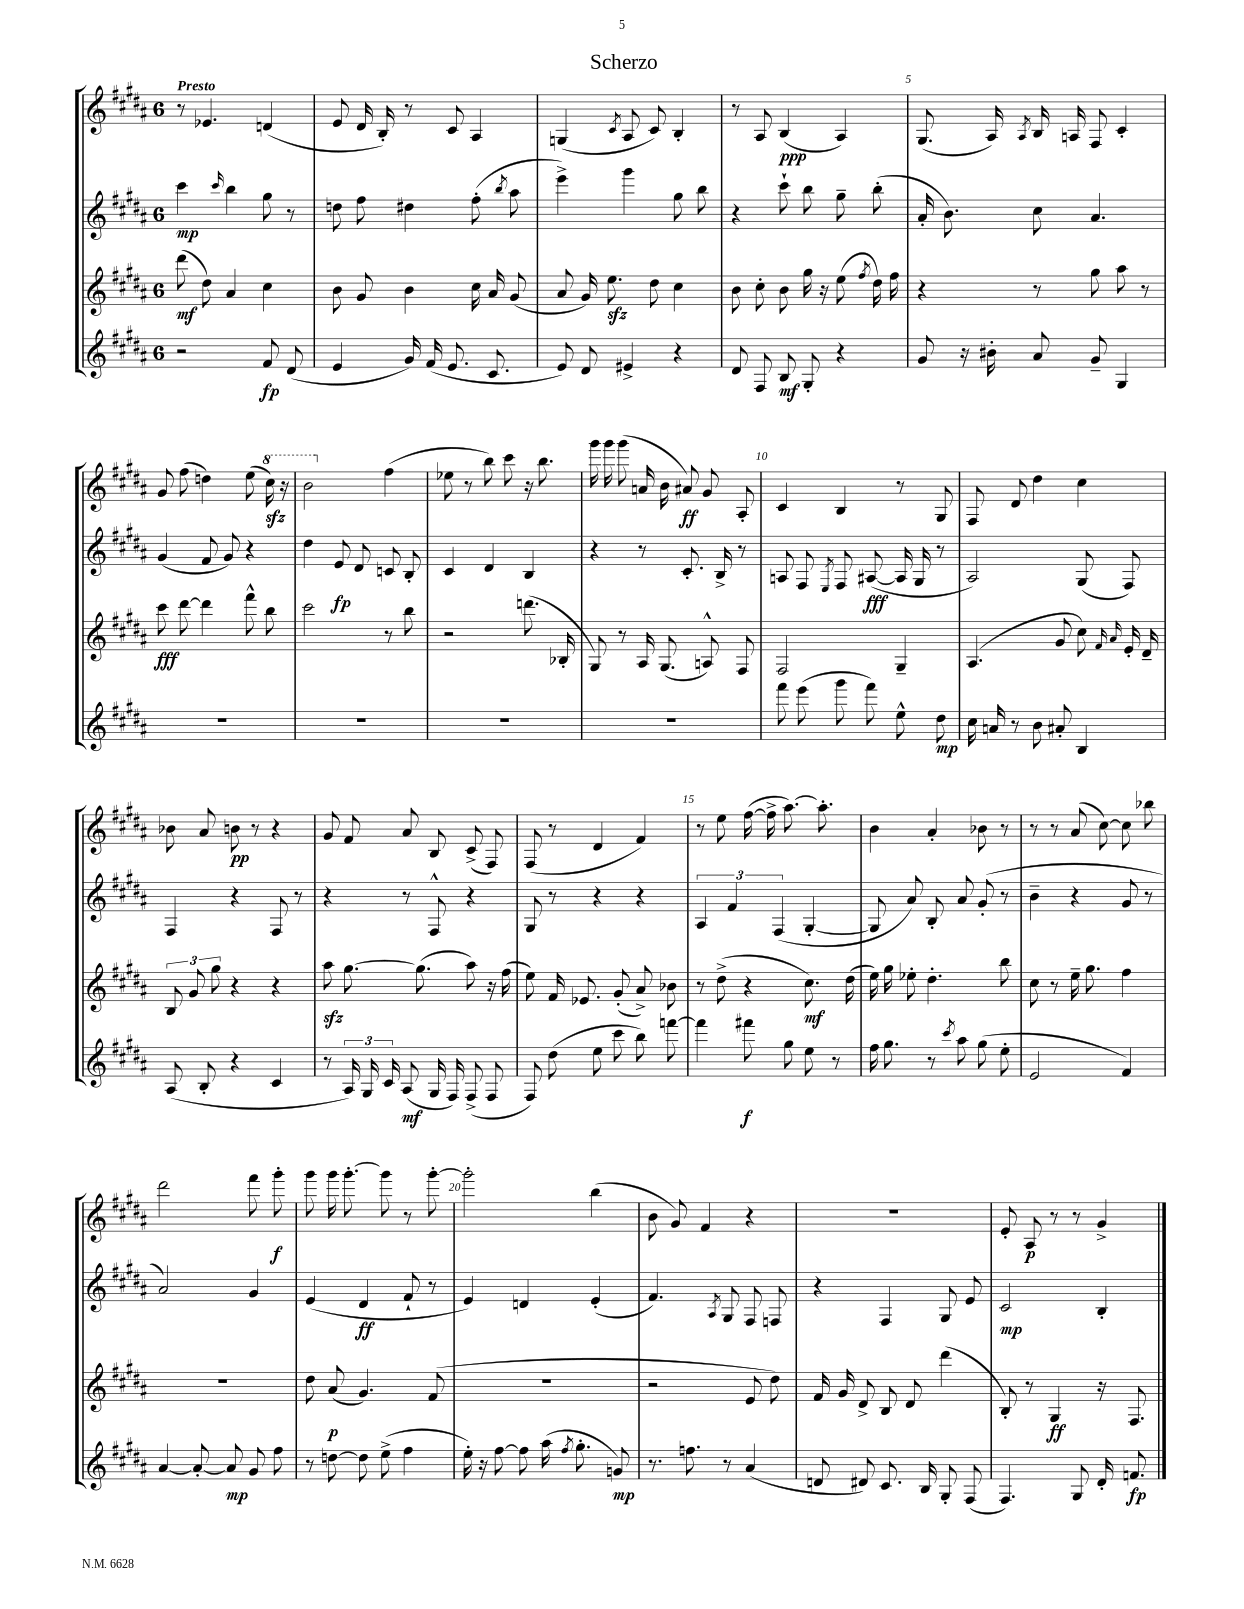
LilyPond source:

\header { title = "Scherzo" }
<<
\new StaffGroup <<
\new Staff = "s0" {
    \clef treble \key b \major \once \override Staff.TimeSignature.style = #'single-digit \time 6/8 \tempo "Presto"
    \autoBeamOff r8 ees'4. d'4( |
    e'8 dis'16 b16-.) r8 cis'8 ais4 |
    g4( \acciaccatura { cis'8 } ais8 cis'8) b4-. |
    r8 ais8 b4\ppp( ais4) |
    gis8.( ais16) \acciaccatura { ais8 } b16 a16 fis8 cis'4-. |
    gis'8 fis''8( d''4) e''8( \ottava #1 cis'''16\sfz) r16 |
    b''2 \ottava #0 fis''4( |
    ees''8 r8 b''8) cis'''8 r16 b''8. |
    gis'''16 gis'''16 gis'''8( a'16 b'16 ais'8\ff) gis'8 ais8-. |
    cis'4 b4 r8 gis8 |
    fis8 dis'8 dis''4 cis''4 |
    bes'8 ais'8 b'8\pp r8 r4 |
    gis'8 fis'8 ais'8 b8 cis'8->( fis8) |
    fis8( r8 dis'4 fis'4) |
    r8 e''8 fis''16~( fis''16-> ais''8.~) ais''8.-. |
    b'4 ais'4-. bes'8 r8 |
    r8 r8 ais'8( cis''8~) cis''8 bes''8 |
    dis'''2 fis'''8 gis'''8-.\f |
    gis'''8 gis'''16 gis'''8.~-. gis'''8 r8 gis'''8~-. |
    gis'''2-. b''4( |
    b'8 gis'8) fis'4 r4 |
    R2. |
    e'8-. ais8\p r8 r8 gis'4-> \bar "|." |
}
\new Staff = "s1" {
    \clef treble \key b \major \once \override Staff.TimeSignature.style = #'single-digit \time 6/8
    \autoBeamOff cis'''4\mp \grace { cis'''16 } b''4 gis''8 r8 |
    d''8 fis''8 dis''4 fis''8-.( \acciaccatura { b''8 } ais''8 |
    e'''4->) gis'''4 gis''8 b''8 |
    r4 cis'''8-! b''8 gis''8-- b''8-.( |
    ais'16-. b'8.) cis''8 ais'4. |
    gis'4( fis'8 gis'8) r4 |
    dis''4 e'8\fp dis'8 c'8 b8-. |
    cis'4 dis'4 b4 |
    r4 r8 cis'8.-. b16-> r8 |
    a8 fis8 \acciaccatura { e8 } fis8 ais8~\fff( ais16 gis16 r8 |
    ais2) gis8( fis8) |
    fis4 r4 fis8 r8 |
    r4 r8 fis8-^ r4 |
    gis8 r8 r4 r4 |
    \tuplet 3/2 { ais4 fis'4 fis4( } gis4~-. |
    gis8 ais'8) b8-. ais'8 gis'8-.( r8 |
    b'4-- r4 gis'8 r8 |
    ais'2) gis'4 |
    e'4( dis'4\ff fis'8-! r8 |
    e'4) d'4 e'4-.( |
    fis'4.) \acciaccatura { ais8 } gis8 fis8 f8 |
    r4 fis4 gis8 e'8 |
    cis'2\mp b4-. \bar "|." |
}
\new Staff = "s2" {
    \clef treble \key b \major \once \override Staff.TimeSignature.style = #'single-digit \time 6/8
    \autoBeamOff dis'''8\mf( dis''8) ais'4 cis''4 |
    b'8 gis'8 b'4 cis''16 ais'16 gis'8( |
    ais'8 gis'16) e''8.\sfz dis''8 cis''4 |
    b'8 cis''8-. b'8 gis''16 r16 e''8( \acciaccatura { fis''8 } dis''16) fis''16 |
    r4 r8 gis''8 ais''8 r8 |
    cis'''8\fff dis'''8~ dis'''4 fis'''8-^ b''8 |
    cis'''2 r8 b''8 |
    r2 d'''8.( bes16-. |
    gis8) r8 ais16 gis8.( a8-^) fis8 |
    fis2 gis4-- |
    ais4.( gis'8 cis''8) \grace { fis'16 ais'16 } e'16-. dis'16-- |
    \tuplet 3/2 { b8 gis'8 gis''8 } r4 r4 |
    ais''8\sfz gis''8.~ gis''8.( ais''8) r16 fis''16( |
    e''8) fis'16 ees'8. gis'8-.( ais'8->) bes'8 |
    r8 dis''8->( r4 cis''8.\mf) dis''16( |
    e''16) gis''16 ees''8-. dis''4.-. b''8 |
    cis''8 r8 e''16-- gis''8. fis''4 |
    R2. |
    dis''8 ais'8\p( gis'4.) fis'8( |
    R2. |
    r2 e'8 dis''8) |
    fis'16 gis'16 dis'8-> b8 dis'8 dis'''4( |
    b8-.) r8 gis4\ff r16 fis8. \bar "|." |
}
\new Staff = "s3" {
    \clef treble \key b \major \once \override Staff.TimeSignature.style = #'single-digit \time 6/8
    \autoBeamOff r2 fis'8\fp dis'8( |
    e'4 gis'16) fis'16( e'8. cis'8. |
    e'8) dis'8 eis'4-> r4 |
    dis'8 fis8 b8\mf gis8-. r4 |
    gis'8 r16 bis'16-. ais'8 gis'8-- gis4 |
    R2. |
    R2. |
    R2. |
    R2. |
    fis'''8 e'''8( gis'''8 fis'''8) e''8-^ dis''8\mp |
    cis''16 a'16 r8 b'8 ais'8-. b4 |
    ais8( b8-. r4 cis'4 |
    r8 \tuplet 3/2 { ais16) gis16 cis'16 } ais8\mf( gis16 fis16) fis8->( fis8 |
    fis8) dis''8( e''8 cis'''8 b''8) f'''8~ |
    f'''4 fis'''8\f gis''8 e''8 r8 |
    fis''16 gis''8. r8 \acciaccatura { cis'''8 } ais''8 gis''8( e''8-. |
    e'2 fis'4) |
    ais'4~ ais'8~-. ais'8\mp gis'8 fis''8 |
    r8 d''8~ d''8 e''8->( fis''4 |
    e''16-.) r16 fis''8~ fis''8 ais''16( \acciaccatura { fis''8 } gis''8.-. g'8\mp) |
    r8. f''8. r8 ais'4( |
    d'8 dis'8) cis'8. b16 gis8-. fis8( |
    fis4.) gis8 dis'16-. f'8.\fp \bar "|." |
}
>>
>>
\layout { \context { \Score \override BarNumber.break-visibility = ##(#f #t #t) barNumberVisibility = #(every-nth-bar-number-visible 5) } }
